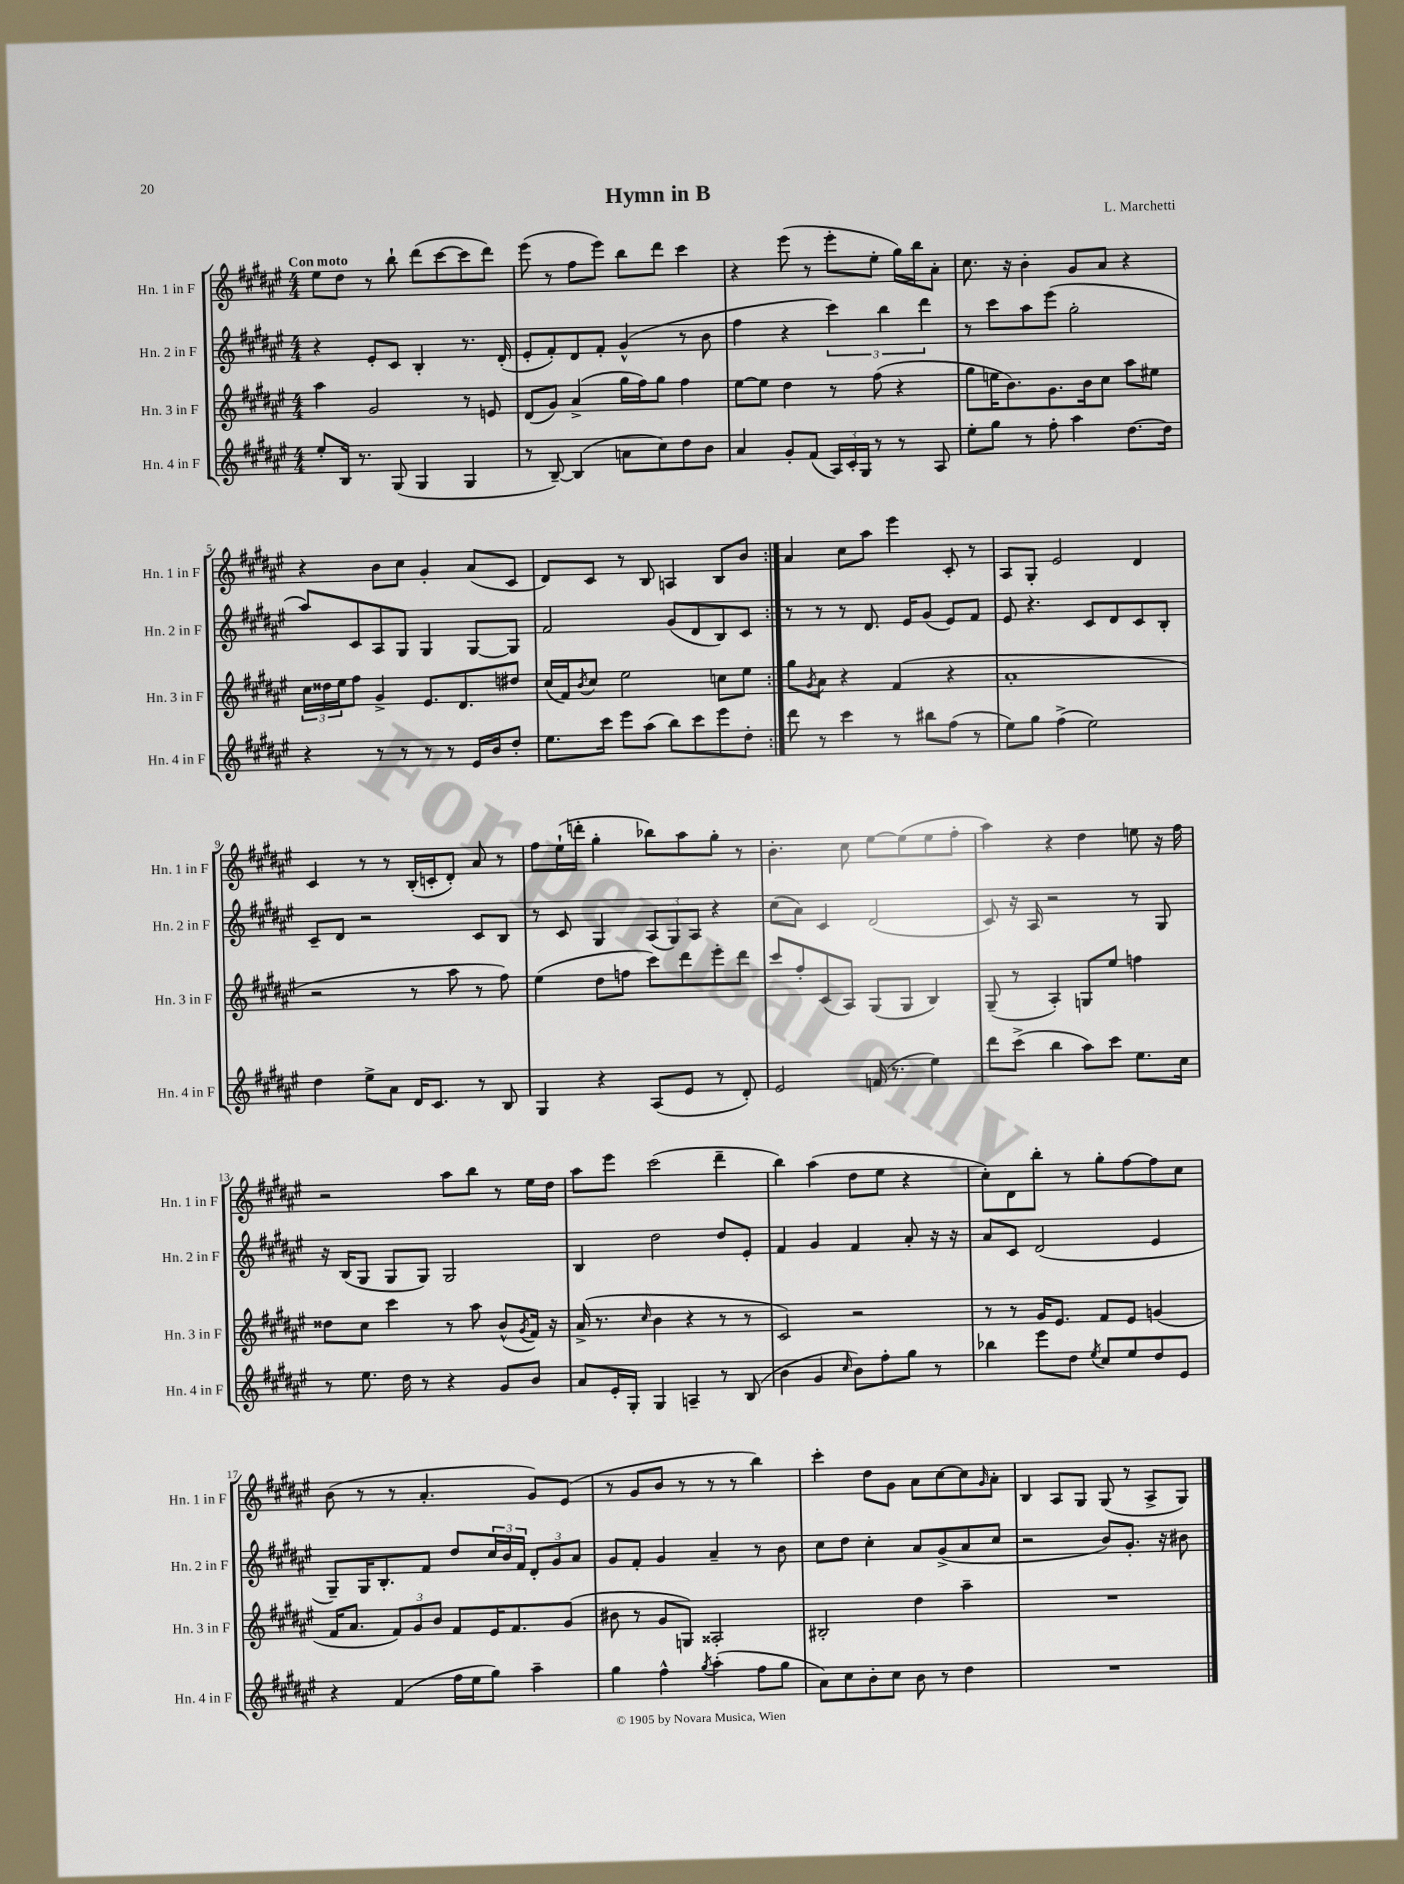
\header { title = "Hymn in B" composer = "L. Marchetti" }
<<
\new StaffGroup <<
\new Staff = "s0" \with { instrumentName = "Hn. 1 in F" shortInstrumentName = "Hn. 1 in F" } {
    \clef treble \key fis \major \numericTimeSignature \time 4/4 \tempo "Con moto"
    \repeat volta 2 { eis''8 dis''8 r8 b''8-! dis'''8( cis'''8~ cis'''8 dis'''8) |
    eis'''8( r8 fis''8 eis'''8) b''8 dis'''8 cis'''4 |
    r4 eis'''8( r8 eis'''8-. eis''8-. gis''16) b''16 ais'8-. |
    cis''8. r16 b'4-. gis'8 ais'8 r4 |
    r4 b'8 cis''8 gis'4-. ais'8( cis'8 |
    dis'8) cis'8 r8 b8 a4 b8 b'8 | }
    ais'4 cis''8 ais''8 eis'''4 cis'8-. r8 |
    ais8 gis8-. eis'2 dis'4 |
    cis'4 r8 r8 b16-.( c'16-. dis'8-.) ais'8 r8 |
    fis''8 eis''16-!( d'''16-. gis''4-. bes''8) ais''8 gis''8-. r8 |
    b'4.-. cis''8 eis''8~ eis''8( eis''8 fis''8-. |
    ais''4) r4 dis''4 e''8 r16 fis''16 |
    r2 ais''8 b''8 r8 eis''16 dis''16 |
    ais''8 eis'''8 cis'''2( dis'''4-- |
    b''4) ais''4( dis''8 eis''8 r4 |
    cis''8-.) dis'8 b''8-. r8 gis''8-. fis''8~ fis''8 cis''8 |
    b'8( r8 r8 ais'4.-. gis'8) eis'8( |
    r8 gis'8 b'8 r8 r8 r8 b''4) |
    cis'''4-. dis''8 gis'8 ais'8 cis''8~ cis''8 \grace { gis'16 } ais'8-. |
    b4 ais8 gis8 gis8( r8 ais8-> gis8) \bar "|." |
}
\new Staff = "s1" \with { instrumentName = "Hn. 2 in F" shortInstrumentName = "Hn. 2 in F" } {
    \clef treble \key fis \major \numericTimeSignature \time 4/4
    \repeat volta 2 { r4 eis'8-. cis'8 b4-. r8. dis'16-.( |
    eis'8-. fis'8-.) dis'8 fis'8-. gis'4-^( r8 b'8 |
    fis''4 r4 \tuplet 3/2 { cis'''4) b''4 dis'''4 } |
    r8 cis'''8 ais''8 eis'''8( gis''2-. |
    ais''8) cis'8 ais8 gis8 gis4 gis8~ gis8 |
    fis'2 gis'8( dis'8 b8) cis'8 | }
    r8 r8 r8 dis'8. eis'16 gis'8( eis'8) fis'8 |
    eis'8 r4. cis'8 dis'8 cis'8 b8-. |
    cis'8-- dis'8 r2 cis'8 b8 |
    r8 cis'8 gis4 \tuplet 3/2 { ais8( gis8) ais8 } r4 |
    cis''8( ais'8) cis'4 dis'2( |
    cis'8) r16 ais16 r2 r8 gis8 |
    r16 b16( gis8 gis8 gis8) gis2 |
    b4 dis''2 dis''8 eis'8-. |
    fis'4 gis'4 fis'4 ais'8-. r16 r16 |
    ais'8 cis'8 dis'2( eis'4 |
    gis8--) gis16 b8.-. fis'8 dis''8 \tuplet 3/2 { cis''16 b'16 fis'16 } \tuplet 3/2 { dis'8-. gis'8 ais'8 } |
    gis'8 fis'8-. gis'4 ais'4-- r8 b'8 |
    cis''8 dis''8 cis''4-. ais'8 gis'8->( ais'8 cis''8 |
    r2 b'8) gis'8.-. r16 bis'8 \bar "|." |
}
\new Staff = "s2" \with { instrumentName = "Hn. 3 in F" shortInstrumentName = "Hn. 3 in F" } {
    \clef treble \key fis \major \numericTimeSignature \time 4/4
    \repeat volta 2 { ais''4 gis'2 r8 e'8 |
    dis'8( gis'8) ais'4->( gis''16 fis''16) gis''8 fis''4 |
    eis''8~ eis''8 dis''4 r8 fis''8( r4 |
    gis''8 e''16 b'8.) gis'8. b'16 cis''8 ais''8 eis''8 |
    \tuplet 3/2 { cis''16 disis''16 eis''16 } fis''8 gis'4-> eis'8. dis'8. dis''8 |
    cis''16( fis'16) \acciaccatura { b'8 } cis''8 eis''2 c''8 eis''8 | }
    gis''8 \acciaccatura { gis'8 } ais'8 r4 fis'4( r4 |
    ais'1-. |
    r2 r8 ais''8 r8 fis''8) |
    eis''4( dis''8 f''8 cis'''8) dis'''8 eis'''8-. dis'''8 |
    cis'''8 fis''8-. cis'8( ais8) gis8( gis8 b4) |
    gis8--( r8 ais4-.) g8 eis''8 f''4 |
    disis''8 cis''8 cis'''4 r8 ais''8 b'8-^( \acciaccatura { gis'8 } fis'16) r16 |
    ais'16->( r8. \grace { cis''16 } b'4 r4 r8 r8 |
    cis'2) r2 |
    r8 r8 gis'16 eis'8. fis'8 eis'8 g'4( |
    fis'16 ais'8. \tuplet 3/2 { fis'8) gis'8 b'8 } fis'8 eis'16 fis'8. gis'8( |
    bis'8 r8 gis'8 g8) aisis2-. |
    bis2-. dis''4 ais''4-- |
    R1 \bar "|." |
}
\new Staff = "s3" \with { instrumentName = "Hn. 4 in F" shortInstrumentName = "Hn. 4 in F" } {
    \clef treble \key fis \major \numericTimeSignature \time 4/4
    \repeat volta 2 { eis''8-. b16 r8. gis8( gis4 gis4 |
    r8 b8~--) b4( a'8 cis''8) dis''8 b'8 |
    ais'4 gis'8-. fis'8( \tuplet 3/2 { ais16) cis'16-. gis16 } r8 r8 ais8 |
    eis''8-. gis''8 r8 fis''8-. ais''4 dis''8.~ dis''16 |
    r4 r8 r8 r8 r8 eis'16 b'16 dis''8-. |
    eis''8. cis'''16 eis'''8 ais''8( b''8) cis'''8 eis'''8 dis''8-. | }
    dis'''8 r8 cis'''4 r8 bis''8 fis''8( r8 |
    eis''8) gis''8 fis''4->( eis''2) |
    dis''4 eis''8-> ais'8 dis'16 cis'8. r8 b8 |
    gis4 r4 ais8( eis'8 r8 dis'8-.) |
    eis'2 f'16( r8. eis''4) |
    dis'''8 cis'''8->( b''4 ais''8) cis'''8 eis''8. cis''16 |
    r8 eis''8. dis''16 r8 r4 gis'8 b'8 |
    ais'8 eis'16-. gis16-. gis4 a4-- r8 b8( |
    b'4 gis'4 \grace { cis''16 } b'8) fis''8-. gis''8 r8 |
    bes''4 eis'''8 dis''8 \acciaccatura { eis''8 } cis''8 eis''8 dis''8 eis'8 |
    r4 fis'4( fis''16 eis''16 gis''8) ais''4-- |
    gis''4 fis''4-^ \acciaccatura { gis''8 } ais''4-.( fis''8 gis''8 |
    ais'8) cis''8 b'8-. cis''8 b'8 r8 dis''4 |
    R1 \bar "|." |
}
>>
>>
